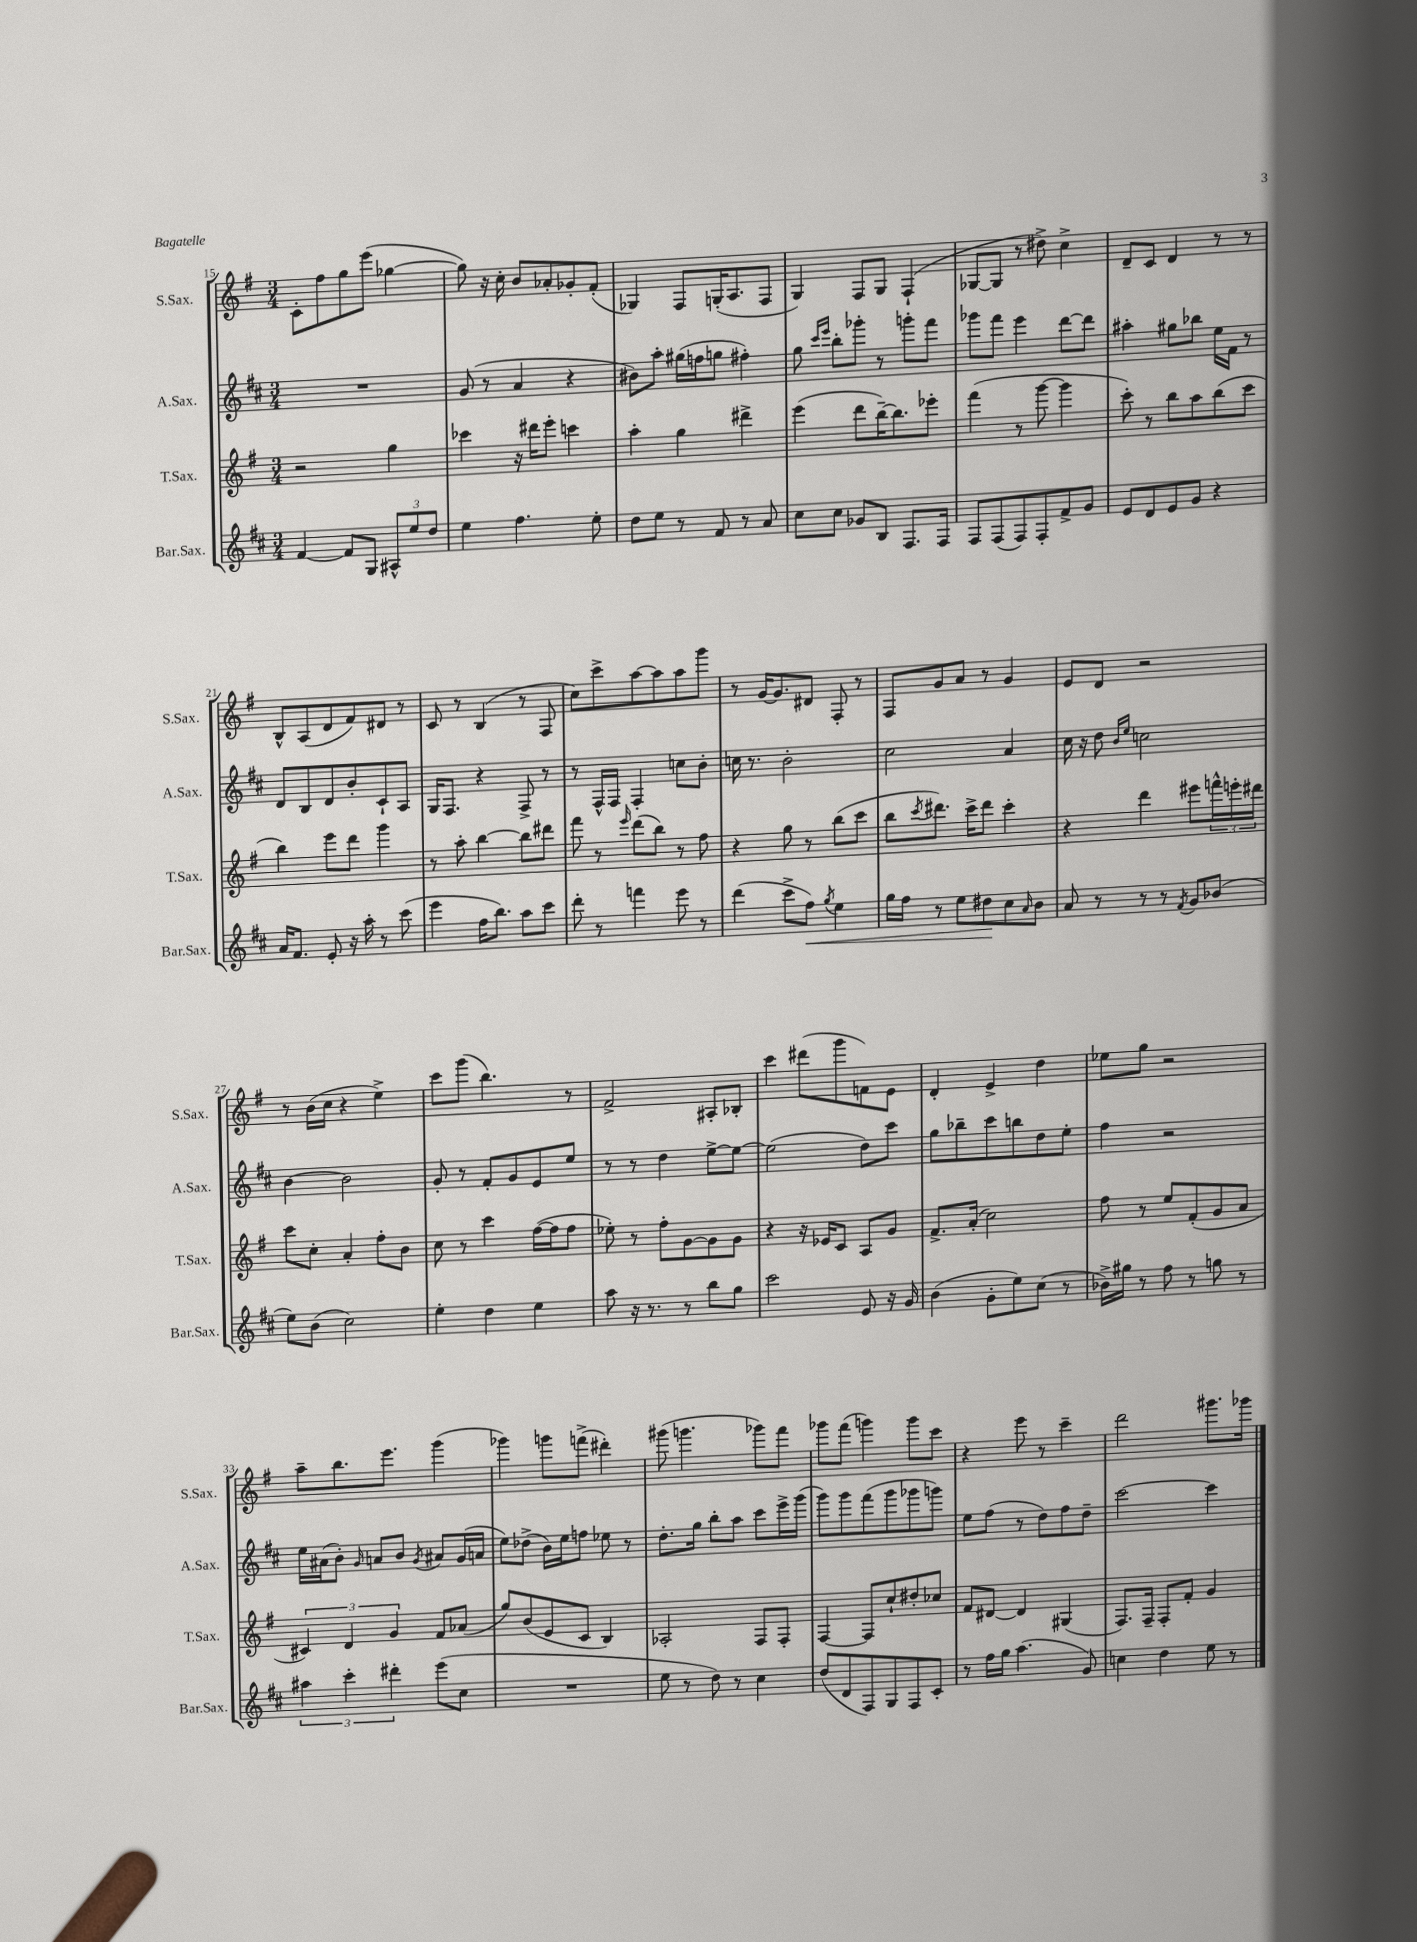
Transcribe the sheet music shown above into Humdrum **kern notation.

**kern	**dynam	**kern	**kern	**kern
*part4	*part4	*part3	*part2	*part1
*staff4	*staff4	*staff3	*staff2	*staff1
*I"Bar.Sax.	*	*I"T.Sax.	*I"A.Sax.	*I"S.Sax.
*I'Bar.Sax.	*	*I'T.Sax.	*I'A.Sax.	*I'S.Sax.
*clefG2	*	*clefG2	*clefG2	*clefG2
*k[f#c#]	*	*k[f#]	*k[f#c#]	*k[f#]
*M3/4	*	*M3/4	*M3/4	*M3/4
=15	=15	=15	=15	=15
[4f#/	.	2r	2.r	8c'\L
.	.	.	.	8ff#\
8f#/L]	.	.	.	8gg\
8G/J	.	.	.	(8eee\J
12A#X^^/L	.	4gg\	.	[4gg-X\
12ee/	.	.	.	.
12dd/J	.	.	.	.
=16	=16	=16	=16	=16
4ee\	.	4ccc-X\	(8g/	8gg-\])
.	.	.	8r	16r
.	.	.	.	16cc'\
4.ff#\	.	16r	4a/	8b/L
.	.	16ddd#X\KL	.	.
.	.	8eee'\J	.	8a-X'/
.	.	4cccn\	4r	8g-X'/
8ee'\	.	.	.	(8f#'/J
=17	=17	=17	=17	=17
8dd\L	.	4aa'\	8b#X\L)	4G-X/)
8ee\J	.	.	8aa'\J	.
8r	.	4gg\	(16gg#X\LL	8F#/L
.	.	.	16ffn\J	.
8f#/	.	.	8ggn\J	(16Gn'/K
.	.	.	.	8.A/
8r	.	4ddd#X^\	4ff#X'\)	.
8a/	.	.	.	8F#/J
=18	=18	=18	=18	=18
8cc#\L	.	(4eee\	8gg\	4G/)
.	.	.	16qqccc#/LL	.
.	.	.	16qqeee/JJ	.
8cc#\J	.	.	8bb'\L	.
8g-X/L	.	8ddd\L	8ggg-X'\J	8F#/L
8B/J	.	[16bb~\K)	8r	8G/J
.	.	8.bb\]	.	.
8.F#/L	.	.	8gggn'\L	(4F#`/
.	.	8eee-X'\J	8fff#\J	.
16F#/Jk	.	.	.	.
=19	=19	=19	=19	=19
8F#/L	.	(4fff#\	8ggg-X\L	[8G-X/L
(8F#/	.	.	8fff#\J	8G-/J]
8F#/)	.	8r	4eee\	8r
8F#'/	.	[8ggg\	.	8dd#X^\)
8f#^/	.	4ggg\]	[8ddd\L	4cc^\
8g/J	.	.	8ddd\J]	.
=20	=20	=20	=20	=20
8e/L	.	8ccc'\)	4aa#X'\	8d~/L
8d/	.	8r	.	8c/J
8e/	.	8bb\L	8gg#X\L	4d/
8g/J	.	8aa\	8bb-X\J	.
4r	.	(8bb\	16ee\LL	8r
.	.	.	16f#\JJ	.
.	.	8ccc\J	8r	8r
!!LO:LB:g=z
=21	=21	=21	=21	=21
16a/KL	.	4bb\)	8d/L	8B^^/L
8.f#/J	.	.	.	.
.	.	.	8B/	(8A/
8e'/	.	8eee\L	8d/	8d/
16r	.	8ddd\J	8b'/	8f#/)
16aa'\	.	.	.	.
8r	.	4ggg\	8c#`/	8d#X/J
(8ccc#\	.	.	8A/J	8r
=22	=22	=22	=22	=22
4eee\	.	8r	16G/KL	8c/
.	.	.	8.F#/J	.
.	.	8aa'\	.	8r
16ff#\KL	.	[4bb\	4r	(4B/
8.bb\J)	.	.	.	.
8aa\L	.	8bb\L]	8F#^/	8r
8ccc#\J	.	8ddd#X\J	8r	8F#/
=23	=23	=23	=23	=23
8ddd'\	.	8fff#\	8r	8cc\L)
8r	.	8r	16F#^^/LL	8ccc^\
.	.	.	16F#/JJ	.
.	.	16qqeee/	.	.
4fffn\	.	(8ddd\L	4F#'/	[8aa\
.	.	8bb\J)	.	8aa\]
8eee\	.	8r	8ccn\L	8aa\
8r	.	8ff#\	8b'\J	8ggg\J
=24	=24	=24	=24	=24
(4ddd\	.	4r	16ccn\	8r
.	.	.	8.r	.
.	.	.	.	[16g/KL
.	.	.	.	8.g/]
8ccc#^\L	.	8gg\	2b'\	.
!	!LO:HP:b	!	!	!
8ff#\J)	<	8r	.	8d#X/J
8qgg/	.	.	.	.
4ee\	.	(8bb\L	.	8F#'/
.	.	8ccc\J	.	8r
=25	=25	=25	=25	=25
16gg\LL	.	8bb\L	2cc#\	8F#/L
16ff#\JJ	.	.	.	.
.	.	8qccc/	.	.
8r	.	8.ddd#X\J)	.	8g/
8ee\L	.	.	.	8a/J
.	.	16ccc^\KL	.	.
8dd#X\	.	8ddd#\J	.	8r
8cc#\	[	4ccc'\	4a/	4g/
16qqa/	.	.	.	.
8b\J	.	.	.	.
=26	=26	=26	=26	=26
8a/	.	4r	16cc#\	8e/L
.	.	.	16r	.
8r	.	.	8dd\	8d/J
.	.	.	16qqb/LL	.
.	.	.	16qqee/JJ	.
8r	.	4ddd\	2ccn\	2r
8r	.	.	.	.
8qf#/	.	.	.	.
8g/L	.	8eee#X\L	.	.
(8b-X/J	.	24fffn^^\L	.	.
.	.	24eeen'\	.	.
.	.	24ddd#X\JJ	.	.
!!LO:LB:g=z
=27	=27	=27	=27	=27
8ee\L)	.	8ccc\L	[4b\	8r
(8b\J	.	8cc'\J	.	(16b\LL
.	.	.	.	16cc\JJ
2cc#\)	.	4a'/	2b\]	4r
.	.	8ff#'\L	.	4ee^\)
.	.	8b\J	.	.
=28	=28	=28	=28	=28
4ee'\	.	8cc\	8g'/	8ccc\L
.	.	8r	8r	(8ggg\J
4dd\	.	4ccc\	8f#'/L	4.bb\)
.	.	.	8g/	.
4ee\	.	([16ff#\LL	8e/	.
.	.	16ff#\J]	.	.
.	.	8ff#\J	8ee/J	8r
=29	=29	=29	=29	=29
8aa\	.	8ee-X'\)	8r	2f#^/
16r	.	8r	8r	.
8.r	.	.	.	.
.	.	8ff#'\L	4dd\	.
8r	.	[8g\	.	.
8bb\L	.	8g\]	[8ee^\L	8A#X'/L
8gg\J	.	8g\J	8ee\J_	8B-X'/J
=30	=30	=30	=30	=30
2ccc#\	.	4r	(2ee\]	4ccc\
.	.	16r	.	(8ddd#X\L
.	.	16e-X/KL	.	.
.	.	8c/J	.	8ggg\
8e/	.	8A/L	8dd\L)	8fn\)
16r	.	8g/J	8ccc#\J	8e\J
16g/	.	.	.	.
=31	=31	=31	=31	=31
(4b\	.	8.f#^/L	8gg\L	4d'/
.	.	.	8bb-X~\	.
.	.	(16a'/Jk	.	.
8g'\L	.	2cc\)	8ccc#\	4e^/
8ee\)	.	.	8bbn\	.
(8cc#\J	.	.	8dd\	4dd\
8r	.	.	8ee'\J	.
=32	=32	=32	=32	=32
16b-X^\LL)	.	8ff#\	4ff#\	8ee-X\L
16gg#X\JJ	.	.	.	.
8r	.	8r	.	8gg\J
8ff#\	.	8ee/L	2r	2r
8r	.	(8f#'/	.	.
8ggn\	.	8g/	.	.
8r	.	8a/J	.	.
!!LO:LB:g=z
=33	=33	=33	=33	=33
6aa#X\	.	6c#X/)	16ee\LL	8aa~\L
.	.	.	(16a#X\J	.
.	.	.	8b'\J)	8.bb\
6ccc#'\	.	6d/	.	.
.	.	.	16qqg/	.
.	.	.	8an/L	.
.	.	.	.	8.eee\J
6ddd#X'\	.	6g/	.	.
.	.	.	8b/J	.
.	.	.	8qg/	.
(8eee\L	.	8f#/L	8a#X/L	(4ggg\
8cc#\J	.	(8a-X/J	(16g/L	.
.	.	.	16an/JJ	.
=34	=34	=34	=34	=34
2.r	.	8gg/L)	8ee\L)	4ggg-X\)
.	.	(8b/	(8dd-X^\J	.
.	.	8e/	16b\LL)	8gggn\L
.	.	.	16ee\J	.
.	.	8c/J	8ffn\J	(8fffn^\J
.	.	4B/)	8ee-X\	4ddd#X'\)
.	.	.	8r	.
=35	=35	=35	=35	=35
8ee\	.	2A-X'/	8.dd'\L	(8ggg#X\
8r	.	.	.	4.gggn\
.	.	.	16gg\Jk	.
8dd\)	.	.	8bb'\L	.
8r	.	.	8aa\J	.
4cc#\	.	8F#/L	8ccc#\L	8ggg-X\L)
.	.	8F#'/J	16eee^\L	8fff#\J
.	.	.	(16ggg\JJ	.
=36	=36	=36	=36	=36
(8dd/L	.	[4F#/	8ggg\L)	8ggg-X\L
8d/	.	.	8ggg\	(8fff#\J
8F#/)	.	8F#/L]	(8fff#\	4gggn\)
8G/	.	8cc`/	8ggg\	.
8F#/	.	8dd#X'/	8ggg-X\	8ggg\L
8c#'/J	.	8cc-X/J	8gggn\J)	8ccc\J
=37	=37	=37	=37	=37
8r	.	8f#/L	8ee\L	4r
16ff#\LL	.	[8d#X/J	(8ff#\J	.
16gg\JJ	.	.	.	.
(4.aa\	.	4d#/]	8r	8eee\
.	.	.	8dd\L)	8r
.	.	(4G#X/	8ff#\	4ccc~\
8g/)	.	.	8dd~\J	.
=38	=38	=38	=38	=38
4ccn\	.	8.F#/L)	[2ccc#\	2ddd\
.	.	16F#~/Jk	.	.
4dd\	.	8F#'/L	.	.
.	.	8f#'/J	.	.
8ee\	.	4g/	4ccc#\]	8.ggg#X\L
8r	.	.	.	.
.	.	.	.	16ggg-X\Jk
==	==	==	==	==
*-	*-	*-	*-	*-
